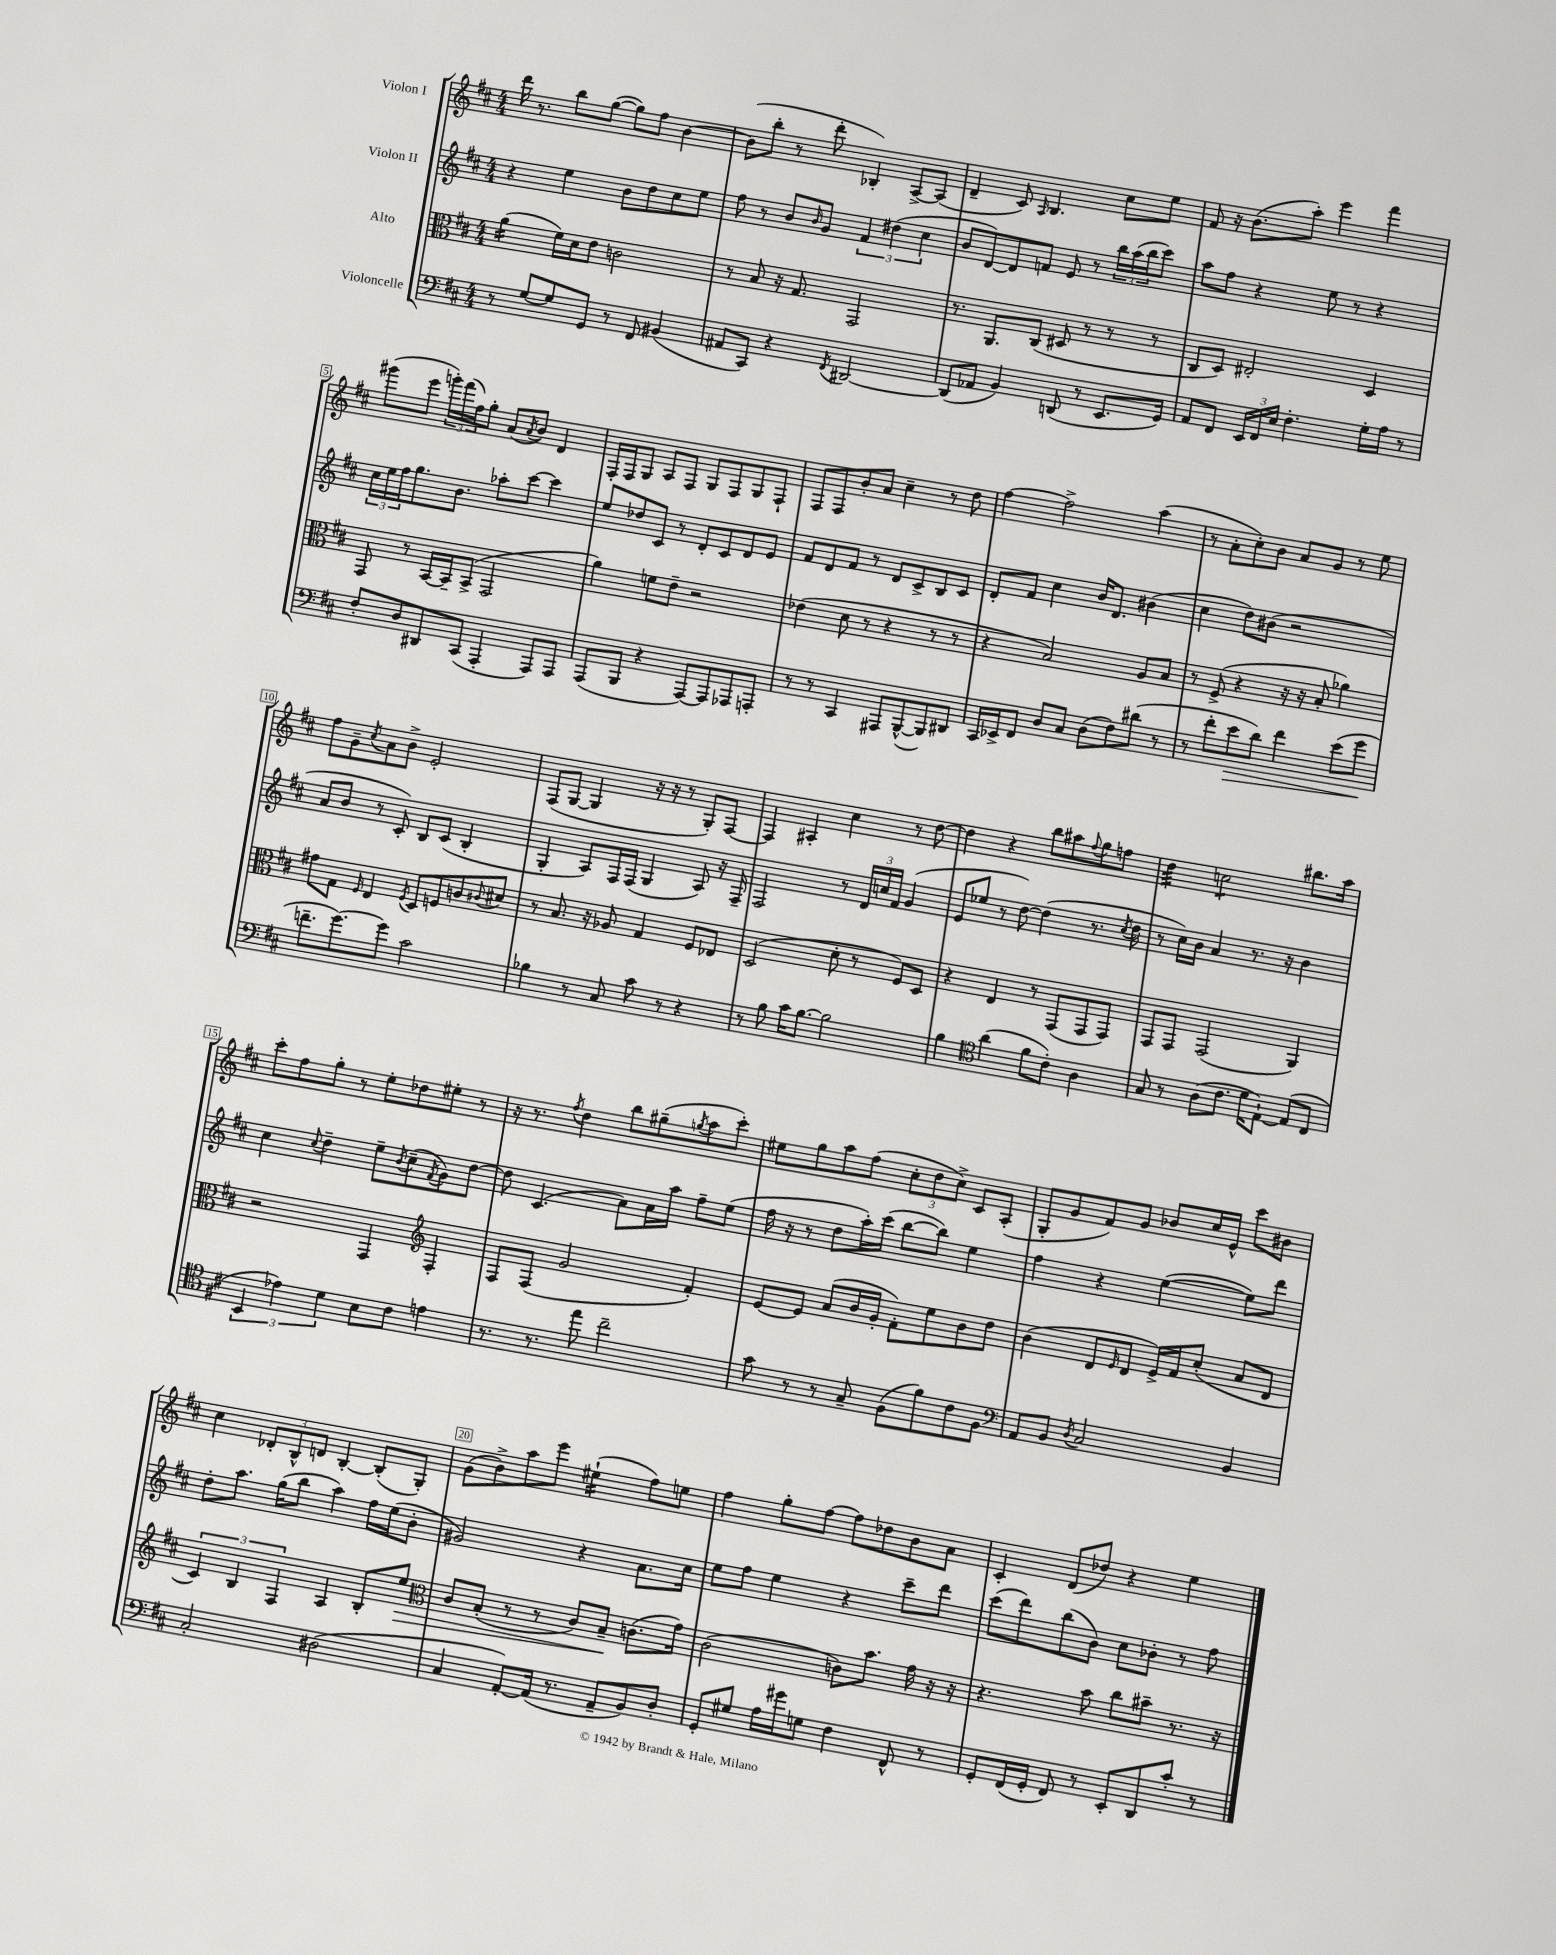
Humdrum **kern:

**kern	**kern	**kern	**kern
*staff4	*staff3	*staff2	*staff1
*clefF4	*clefC3	*clefG2	*clefG2
*k[f#c#]	*k[f#c#]	*k[f#c#]	*k[f#c#]
*M4/4	*M4/4	*M4/4	*M4/4
8r	(4a	4r	16ddd
.	.	.	8.r
[8G	.	.	.
8G]	16f#)	4ee	8bb
.	16d	.	.
8GG	8e	.	([8gg
8r	2c	8b	8gg])
8FF#	.	8dd	8ff#
(4BB#	.	8cc#	[4b
.	.	8ee	.
=	=	=	=
8AA#	8r	8ff#	(8b]
8CC#)	8B	8r	8bb'
4r	16r	8b	8r
.	8.G	.	.
.	.	16qqb	.
.	.	8g	8ddd'
8qFF#	.	.	.
[2DD#	2GG	6f#	4B-')
.	.	(6dd#	.
.	.	.	[8A^
.	.	6cc#	.
.	.	.	(8A]
=	=	=	=
(8DD#]	8.r	8b	4d~
8AA-	.	[8d)	.
.	8.AA	.	.
4BB)	.	8d]	8c#)
.	.	.	16qqA
.	(8C#	8f	4.B
(8DD	8D#	8e	.
8r	8r	8r	.
8.EE	8r	24bb	8cc#
.	.	(24aa	.
.	.	24bb	.
.	8r	8ccc#)	8ee
16GG)	.	.	.
=	=	=	=
8AA	8C#	8aa	8f#
8FF#	8D)	8ff#	16r
.	.	.	(8.b
24EE	2E#'	4r	.
24FF#	.	.	.
24E	.	.	.
4.F#'	.	.	8aa')
.	.	8ee	4eee
.	.	8r	.
16G'	4D	4r	4fff#
16A	.	.	.
8r	.	.	.
=	=	=	=
8F#'	8GG	24cc#	(8ggg#
.	.	24ee	.
.	.	24ff#	.
8D	8r	8.gg	8eee
8DD#	[16BB	.	24ggg')
.	.	.	(24fff#
.	16BB~]	8.b	.
.	.	.	24ff#)
(8CC#	(8BB^	.	8gg'
4AAA'	2GG	8aa-'	(8a
.	.	.	8qa
.	.	[8ccc#	8b)
8AAA)	.	4ccc#]	4d
8AAA	.	.	.
=	=	=	=
(8AAA	4a)	8ee	16F#'
.	.	.	16F#
8BBB	.	8dd-	8G
4r	8f	8c#	8A
.	8e~	8r	8F#
[8AAA)	2r	8d'	8G
8AAA]	.	8c#	8F#
8AAA-	.	8d	8G
8AAA'	.	8e	8F#`
=	=	=	=
8r	(4e-	8f#	8F#
8r	.	8d	8F#
4CC#	8d	8f#	8b'
.	8r	8r	8a
8AAA#	4r	8d	4cc#~
([8BBB^^	.	8c#^	.
8BBB])	8r	8B	8r
8DD#	8r	8c#	8dd
=	=	=	=
16CC#	4r	8d'	[4ff#
16EE-^	.	.	.
8FF#	.	8f#	.
8D	2B)	4cc#	2ff#^]
8C#	.	.	.
(8D	.	16b	.
.	.	8.d	.
8F#)	.	.	.
(8d#	8A	(4b#	(4aa
8r	8B	.	.
=	=	=	=
8r	8r	4cc#	8r
8f#'	(8F#^	.	8a'
8e	4r	8dd)	8cc#')
8d)	.	(8b#	8b
4f#	16r	2r	8a
.	16r	.	.
.	8B'	.	8g
(8e	4a-)	.	8r
8g	.	.	8ee
=	=	=	=
8.f~	8g#	8a	8ff#
.	8G	8b	8g~
[8.g)	.	.	.
.	16qqF#	.	8qcc#
.	4E	8r	8a
8g]	.	8c#')	8b^
.	8qF#	.	.
2c#	8D	8B	2e'
.	8F	(8c#	.
.	8c	4B'	.
.	8qqc#	.	.
.	8d#	.	.
=	=	=	=
4B-	8r	4G'	(8F#
.	8.B	.	[8G
8r	.	8A)	4G]
.	16r	.	.
8C#	8A-	16F#	.
.	.	(16F#	.
8c#	4G	4G	16r
.	.	.	16r
8r	.	.	8r
4r	8F#	8A)	8G')
.	8E-	16r	[8F#
.	.	16F#~	.
=	=	=	=
8r	(2D	2F#	4F#]
8B	.	.	.
16c#	.	.	4A#'
[8.B	.	.	.
2B]	8d'	8r	4cc#
.	8r	24d	.
.	.	24cc	.
.	.	24f#	.
.	8F#)	(4g	8r
.	8D	.	[8dd
=	=	=	=
4B	4r	8e	4dd]
.	.	8ee-	.
*clefC4	*	*	*
(4a	4E	8r	4r
.	.	[8dd)	.
8f#	8r	(4dd]	8bb
8c#')	(8GG	.	8aa#
.	.	.	8qqff#
4A	8GG	8.r	8gg
.	8GG)	.	8ff
.	.	8qcc#	.
.	.	16dd	.
=	=	=	=
8G	8GG	8r	4dd
8r	8GG	16cc#)	.
.	.	16b	.
(8A	(2GG	4a	2cc
8.c#	.	.	.
.	.	8.r	.
16d	.	.	.
[8E`)	.	.	.
.	.	16r	.
(8E]	4AA)	4b	8.bb#
8C#	.	.	.
.	.	.	16aa
=	=	=	=
6BB	2r	4cc#	8ccc#'
.	.	.	8ff#
6e-)	.	.	.
.	.	8qqcc#	.
.	.	4dd~	8gg'
6d	.	.	.
.	.	.	8r
8B	4GG	8ee~	8ee'
.	.	8qb	.
8c#	.	(8cc#~	8dd-
*	*clefG2	*	*
.	.	8qf#	.
4e	4F#'	8g)	8ee#'
.	.	[8dd	8r
=	=	=	=
8.r	8F#	8dd]	16r
.	.	.	8.r
.	(8F#	(4.c#	.
8.r	.	.	.
.	.	.	8qff#
.	2g	.	4dd
8ee	.	.	.
2cc#~	.	8a)	8bb
.	.	16a	(8gg#~
.	.	16aa	.
.	.	.	8qgg
.	4f#')	8ff#~	8aa
.	.	(8ee	8ccc#')
=	=	=	=
8g	[8e	16ff#	8ee#
.	.	16r	.
8r	8e]	8r	8gg
8r	(8a	8dd	8aa
8G~	16b	16aa')	(8ff#
.	16g'	(16ccc#	.
(8F#	8f#')	[8bb	12cc#'
.	.	.	12dd
8f#)	8ee	8bb])	.
.	.	.	12cc#^)
8c#	8b	4ee	8c#
8F#	8dd	.	(8A'
=	=	=	=
*clefF4	*	*	*
8AA	(4b	4ff#	8G'
8BB	.	.	8g
8qD	.	.	.
2C#	8d	4r	8f#)
.	16qqe	.	.
.	8d	.	8g
.	16e^)	([4ee	8b-
.	16f#	.	.
.	(8cc#'	.	16cc#
.	.	.	16e^^
4BB	8a	8ee])	8ccc#
.	8d	8ddd	8b#
=	=	=	=
2C#'	6c#)	8dd'	4cc#
.	.	8.aa	.
.	6B	.	.
.	.	.	12d-'
.	.	(16gg	.
.	6F#	.	12B^^
.	.	8bb	.
.	.	.	12d
(2D#	4A	4aa)	[4B'
.	8B'	16ff#	(8B']
.	.	(16ee	.
.	8ee	8b'	8G')
=	=	=	=
*	*clefC3	*	*
4C#	8c#	2g#)	(8g
.	(8B'	.	8b^)
[8AA')	8r	.	8aa
(16AA]	8r	.	8eee
8.r	.	.	.
.	8c#)	4r	(4ee#`
8AA~	8B~	.	.
8BB)	(8.c	8.a	8ff#)
8D'	.	.	8ee
.	16g)	16cc#	.
=	=	=	=
8GG'	(2c#	8ee	4ff#
8G#	.	8ff#	.
16A	.	4ee	8gg'
16g#	.	.	.
8G	.	.	[8ff#
4F#	8c)	4r	8ff#]
.	8.b	.	8dd-
8FF#^^	.	8ccc#~	8b
.	16g	.	.
8r	16r	8ddd	8a
.	16r	.	.
=	=	=	=
8GG'	4.r	(8ccc#	4c#'
(16FF#	.	8ddd)	.
16GG'	.	.	.
8FF#)	.	(8bb	(8d
8r	8b	8b)	8dd-)
8EE'	8cc#	8cc#	4r
8DD	8b#~	8b-'	.
8c#'	8.r	8r	4ee
8r	.	8ff#	.
.	16r	.	.
==	==	==	==
*-	*-	*-	*-
